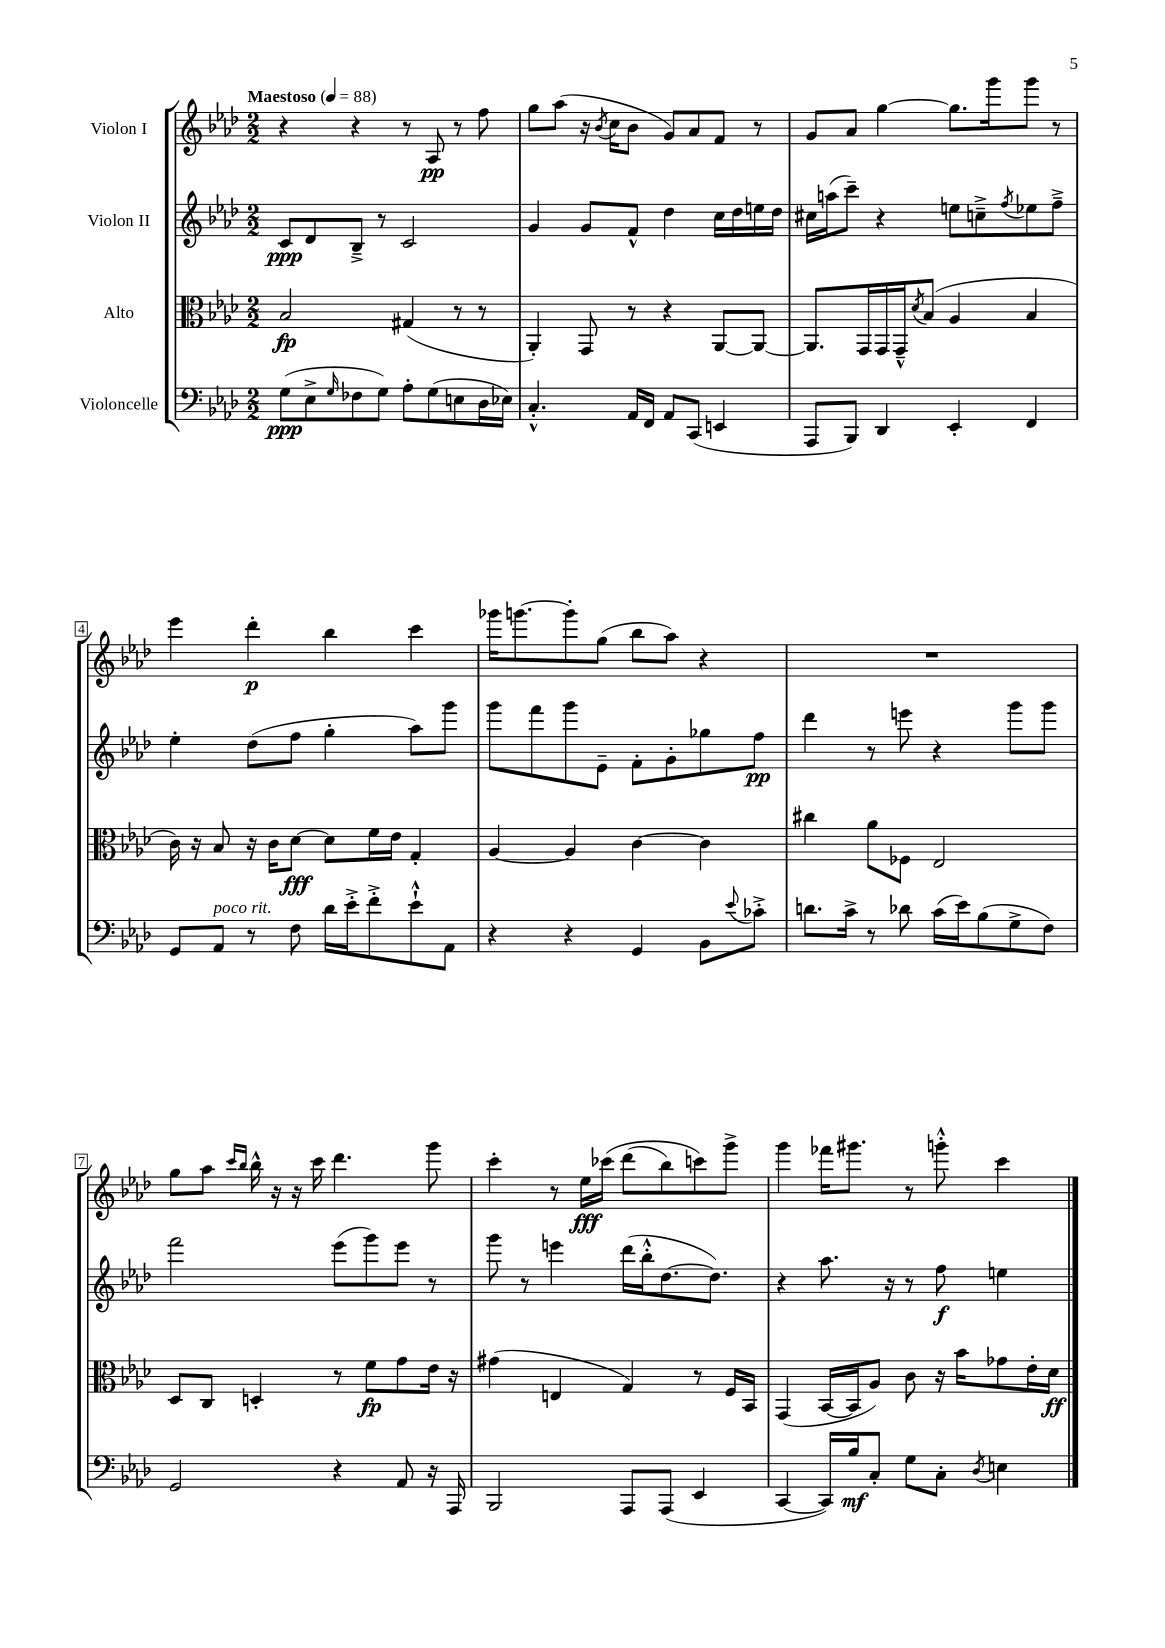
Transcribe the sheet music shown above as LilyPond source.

<<
\new StaffGroup <<
\new Staff = "s0" \with { instrumentName = "Violon I" } {
    \clef treble \key aes \major \numericTimeSignature \time 2/2 \tempo "Maestoso" 4 = 88
    r4 r4 r8 aes8\pp r8 f''8 |
    g''8 aes''8( r16 \acciaccatura { bes'8 } c''16 bes'8 g'8) aes'8 f'8 r8 |
    g'8 aes'8 g''4~ g''8. g'''16 g'''8 r8 |
    ees'''4 des'''4-.\p bes''4 c'''4 |
    ges'''16 g'''8.~ g'''8-. g''8( bes''8 aes''8) r4 |
    R1 |
    g''8 aes''8 \grace { c'''16 bes''16 } bes''16-^ r16 r16 c'''16 des'''4. g'''8 |
    c'''4-. r8 ees''16\fff ces'''16\( des'''8( bes''8) c'''8\) g'''8-> |
    g'''4 fes'''16 gis'''8. r8 g'''8-.-^ c'''4 \bar "|." |
}
\new Staff = "s1" \with { instrumentName = "Violon II" } {
    \clef treble \key aes \major \numericTimeSignature \time 2/2
    c'8\ppp des'8 bes8---> r8 c'2 |
    g'4 g'8 f'8-^ des''4 c''16 des''16 e''16 des''16 |
    cis''16 a''16( c'''8--) r4 e''8 c''8---> \acciaccatura { f''8 } ees''8 f''8---> |
    ees''4-. des''8( f''8 g''4-. aes''8) g'''8 |
    g'''8 f'''8 g'''8 ees'8-- f'8-. g'8-. ges''8 f''8\pp |
    des'''4 r8 e'''8 r4 g'''8 g'''8 |
    f'''2 ees'''8( g'''8) ees'''8 r8 |
    g'''8 r8 e'''4 des'''16( bes''16-.-^ des''8.~ des''8.) |
    r4 aes''8. r16 r8 f''8\f e''4 \bar "|." |
}
\new Staff = "s2" \with { instrumentName = "Alto" } {
    \clef alto \key aes \major \numericTimeSignature \time 2/2
    bes2\fp gis4( r8 r8 |
    aes,4-.) g,8 r8 r4 aes,8~ aes,8~ |
    aes,8. g,16 g,16 g,16---^ \acciaccatura { des'8 } bes8( aes4 bes4 |
    c'16) r16 bes8 r16 c'16 des'8~\fff des'8 f'16 ees'16 g4-. |
    aes4~ aes4 c'4~ c'4 |
    cis''4 aes'8 fes8 ees2 |
    des8 c8 d4-. r8 f'8\fp g'8 ees'16 r16 |
    gis'4( e4 g4) r8 f16 bes,16 |
    g,4( bes,16~ bes,16 aes8) c'8 r16 bes'16 ges'8 ees'16-. des'16\ff \bar "|." |
}
\new Staff = "s3" \with { instrumentName = "Violoncelle" } {
    \clef bass \key aes \major \numericTimeSignature \time 2/2
    g8\ppp( ees8-> \grace { g16 } fes8 g8) aes8-. g8( e8 des16 ees16) |
    c4.-.-^ aes,16 f,16 aes,8 c,8( e,4 |
    aes,,8 bes,,8) des,4 ees,4-. f,4 |
    g,8 aes,8^\markup { \italic "poco rit." } r8 f8 des'16 ees'16-.-> f'8-.-> ees'8-!-^ aes,8 |
    r4 r4 g,4 bes,8 \appoggiatura { ees'8 } ces'8-.-> |
    d'8. c'16-> r8 des'8 c'16( ees'16) bes8( g8-> f8) |
    g,2 r4 aes,8 r16 aes,,16 |
    bes,,2 aes,,8 aes,,8( ees,4 |
    c,4~ c,16) bes16\mf c8-. g8 c8-. \acciaccatura { des8 } e4 \bar "|." |
}
>>
>>
\layout { \context { \Score \override BarNumber.stencil = #(make-stencil-boxer 0.1 0.3 ly:text-interface::print) } }
